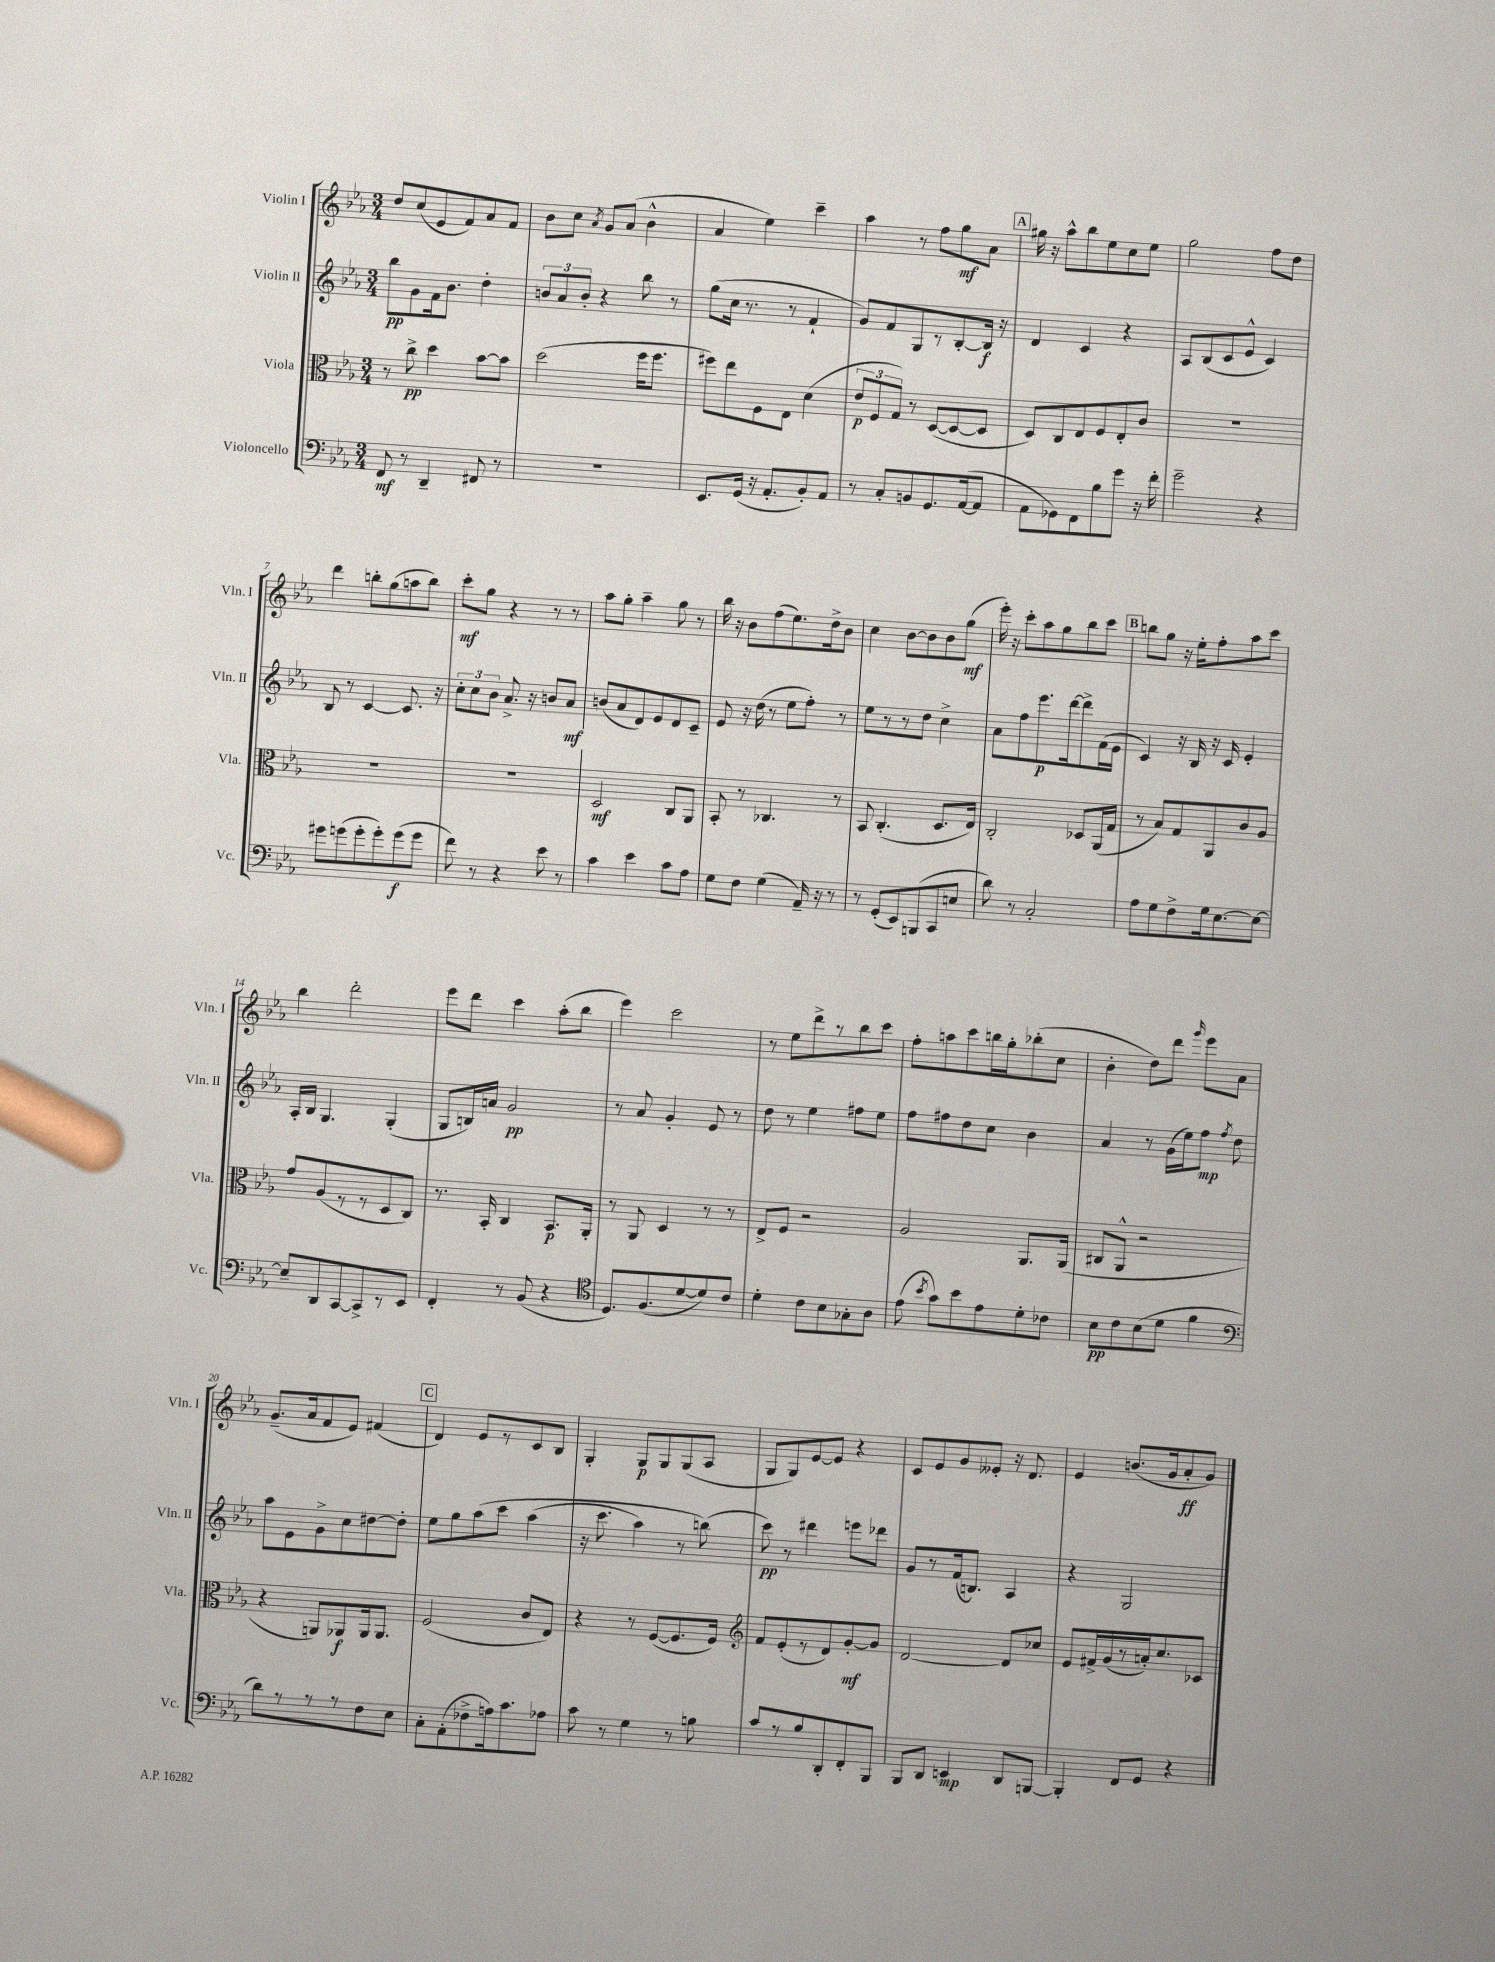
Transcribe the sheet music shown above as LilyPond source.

<<
\new StaffGroup <<
\new Staff = "s0" \with { instrumentName = "Violin I" shortInstrumentName = "Vln. I" } {
    \clef treble \key ees \major \numericTimeSignature \time 3/4
    \autoBeamOff d''8[ c''8( ees'8 f'8) aes'8 f'8] |
    bes'8[ c''8] \acciaccatura { aes'8 } g'8[ aes'8]( bes'4-^ |
    aes'4 ees''4) c'''4-- |
    aes''4 r8 f''8[ g''8\mf aes'8] |
    \mark \markup { \box "A" } gis''16 r16 aes''8[-^ bes''8 ees''8 c''8 ees''8] |
    g''2 f''8[ d''8] |
    d'''4 b''8[-. g''8( a''8 b''8]) |
    c'''8[-.\mf g''8] r4 r8 r8 |
    aes''8[ g''8]-. aes''4-- g''8 r8 |
    bes''16 r16 bes'8[ f''8( ees''8.) d''16-> bes'8] |
    c''4 bes'8[~ bes'8 bes'8 g''8]\mf( |
    ees'''16-.) r16 c'''8[-. aes''8 g''8 bes''8 c'''8] |
    \mark \markup { \box "B" } b''8[ g''8] r16 ees''16[-. f''8-. aes''8 c'''8] |
    bes''4 d'''2-. |
    ees'''8[ d'''8] c'''4 aes''8[-.( bes''8] |
    ees'''4) c'''2 |
    r8 ees''8[ d'''8-> r8 bes''8 c'''8] |
    f''8[-. a''8 c'''8 b''16 g''16-. bes''8-.( c''8] |
    bes'4-. d''8[) d'''8] \grace { g'''16 } ees'''8[ aes'8] |
    g'8.[--( aes'16 f'8 ees'8]) fis'4( |
    \mark \markup { \box "C" } d'4) ees'8[ r8 c'8 bes8] |
    g4-. g8[\p g8 g8( aes8] |
    g8[ g8) ees'8~ ees'8] r4 |
    c'8[ ees'8 g'8 eeses'8]-. r16 d'8. |
    ees'4 b'8.[( g'16 aes'8-.\ff g'8]) \bar "|." |
}
\new Staff = "s1" \with { instrumentName = "Violin II" shortInstrumentName = "Vln. II" } {
    \clef treble \key ees \major \numericTimeSignature \time 3/4
    \autoBeamOff bes''8[\pp g'8 f'16 bes'8.] d''4-. |
    \tuplet 3/2 { b'8[ aes'8 b'8]-. } r4 bes''8 r8 |
    g''8[( c''16] r8. r8 f'4-! |
    g'8[) f'8 g8 r8 bes8~-. bes16]\f r16 |
    \mark \markup { \box "A" } d'4 c'4 r4 |
    aes8[ bes8( c'8 ees'8]-^ c'4) |
    bes8 r8 c'4~ c'8. r16 |
    \tuplet 3/2 { c''8[-. c''8 bes'8] } aes'8.-> r16 b'8[ aes'8]\mf |
    b'8[( aes'8 d'8) ees'8 d'8 c'8]-- |
    ees'8 r16 d''16( r8 ees''8[ f''8]-.) r8 |
    ees''8[ r8 r8 d''8] c''4-> |
    aes'8[ f''8 ees'''8.\p d'''16~ d'''8-> f'16( ees'16] |
    \mark \markup { \box "B" } c'4) r16 bes16 r16 c'16 ees'4-. |
    aes16[-. bes16] g4. g4-.( |
    g8[ b16) a'16] g'2\pp |
    r8 aes'8 g'4-. ees'8 r8 |
    d''8 r8 ees''4 fis''8[ ees''8] |
    f''8[ fis''8 d''8 c''8] bes'4 |
    aes'4 r8 g'16[( ees''16) f''8]\mp \acciaccatura { f''8 } d''8 |
    aes''8[ ees'8 g'8-> c''8 dis''8~ dis''8]-. |
    \mark \markup { \box "C" } ees''8[ g''8 aes''8\( c'''8] aes''4( |
    r16 c'''8. aes''4) r8 b''8(\) |
    c'''8\pp) r8 dis'''4 e'''8[ des'''8] |
    g'8[ r8 f'16( b8.]) aes4 |
    r4 g2 \bar "|." |
}
\new Staff = "s2" \with { instrumentName = "Viola" shortInstrumentName = "Vla." } {
    \clef alto \key ees \major \numericTimeSignature \time 3/4
    \autoBeamOff r8 c''8->\pp d''4 bes'8[~ bes'8] |
    d''2( f''16[ f''8.] |
    fis''8[) ees''8 f8 ees8] d'4( |
    \tuplet 3/2 { ees'8[\p f8 g8]) } r8 d8[~( d8~ d8] |
    \mark \markup { \box "A" } d8[) c8 ees8 f8 ees8-. c'8] |
    R2. |
    R2. |
    R2. |
    d2\mf c8[ aes,8] |
    bes,8-. r8 ces4. r8 |
    bes,8 c4.-.( d8.[ ees16]) |
    c2-. des8[ aes,16( g16] |
    \mark \markup { \box "B" } r8 bes8[) g8 aes,8 c'8 aes8] |
    g'8[ aes8( r8 r8 d8 c8]) |
    r8. bes,16-. c4 bes,8.[\p aes,16]-. |
    r8 aes,8 d4 r8 r8 |
    ees8[-> f8] r2 |
    aes2 aes,8.[ aes,16]( |
    cis8[ aes,8]-^ r2 |
    r4 a,8[) aes,8\f aes,16 aes,8.] |
    \mark \markup { \box "C" } f2( c'8[ ees8]) |
    r4 r8 f8[~( f8. f16]) |
    \clef treble f'8[ ees'8-.( r8 d'8) g'8~-.\mf g'8] |
    d'2~ d'8[ ces''8] |
    ees'8[ fis'16-> g'16( r8 a'16-.) c''8. ces'8] \bar "|." |
}
\new Staff = "s3" \with { instrumentName = "Violoncello" shortInstrumentName = "Vc." } {
    \clef bass \key ees \major \numericTimeSignature \time 3/4
    \autoBeamOff f,8\mf r8 d,4-- fis,8 r8 |
    R2. |
    ees,8.[ g,16]( r16 aes,8.[-. bes,8-.) aes,8] |
    r8 c8[-. b,8 g,8. aes,16~( aes,8] |
    \mark \markup { \box "A" } aes,8[ ges,8) f,8 bes8 g'8] r16 f'16-. |
    g'2-- r4 |
    gis'8[ g'8( g'8-. g'8-.) g'8\f( g'8] |
    f'8) r8 r4 ees'8 r8 |
    c'4 ees'4 c'8[ aes8] |
    g8[ f8] g4( aes,16--) r16 r8 |
    r8 g,8[-.( ees,8) b,,8( c,8 e8] |
    d'8) r8 c2-. |
    \mark \markup { \box "B" } aes8[ g8 f8-> g16 ees8.~ ees8]~ |
    ees8[-- d,8 c,8~ c,8-> r8 ees,8] |
    f,4-. r8 bes,8( r4 |
    \clef tenor d8.[) f8.( d'8~ d'8) c'8] |
    d'4-. c'8[ bes8 ges8-. aes8] |
    ees'8( \acciaccatura { bes'8 } g'8[) bes'8 ees'8 d'8-. ces'8] |
    bes8[\pp c'8 bes8( d'8] f'4 |
    \clef bass d'8[) r8 r8 r8 f8 ees8] |
    \mark \markup { \box "C" } c8[-. aes,8-.( fes8-> a16) c'8. aes8] |
    c'8 r8 g4 r8 b8 |
    c'8[ r8 bes8 d,8-. f,8-. bes,,8] |
    bes,,8[ d,8] e,4\mp d,8[ b,,8]~ |
    b,,4-. f,8[ g,8] r4 \bar "|." |
}
>>
>>
